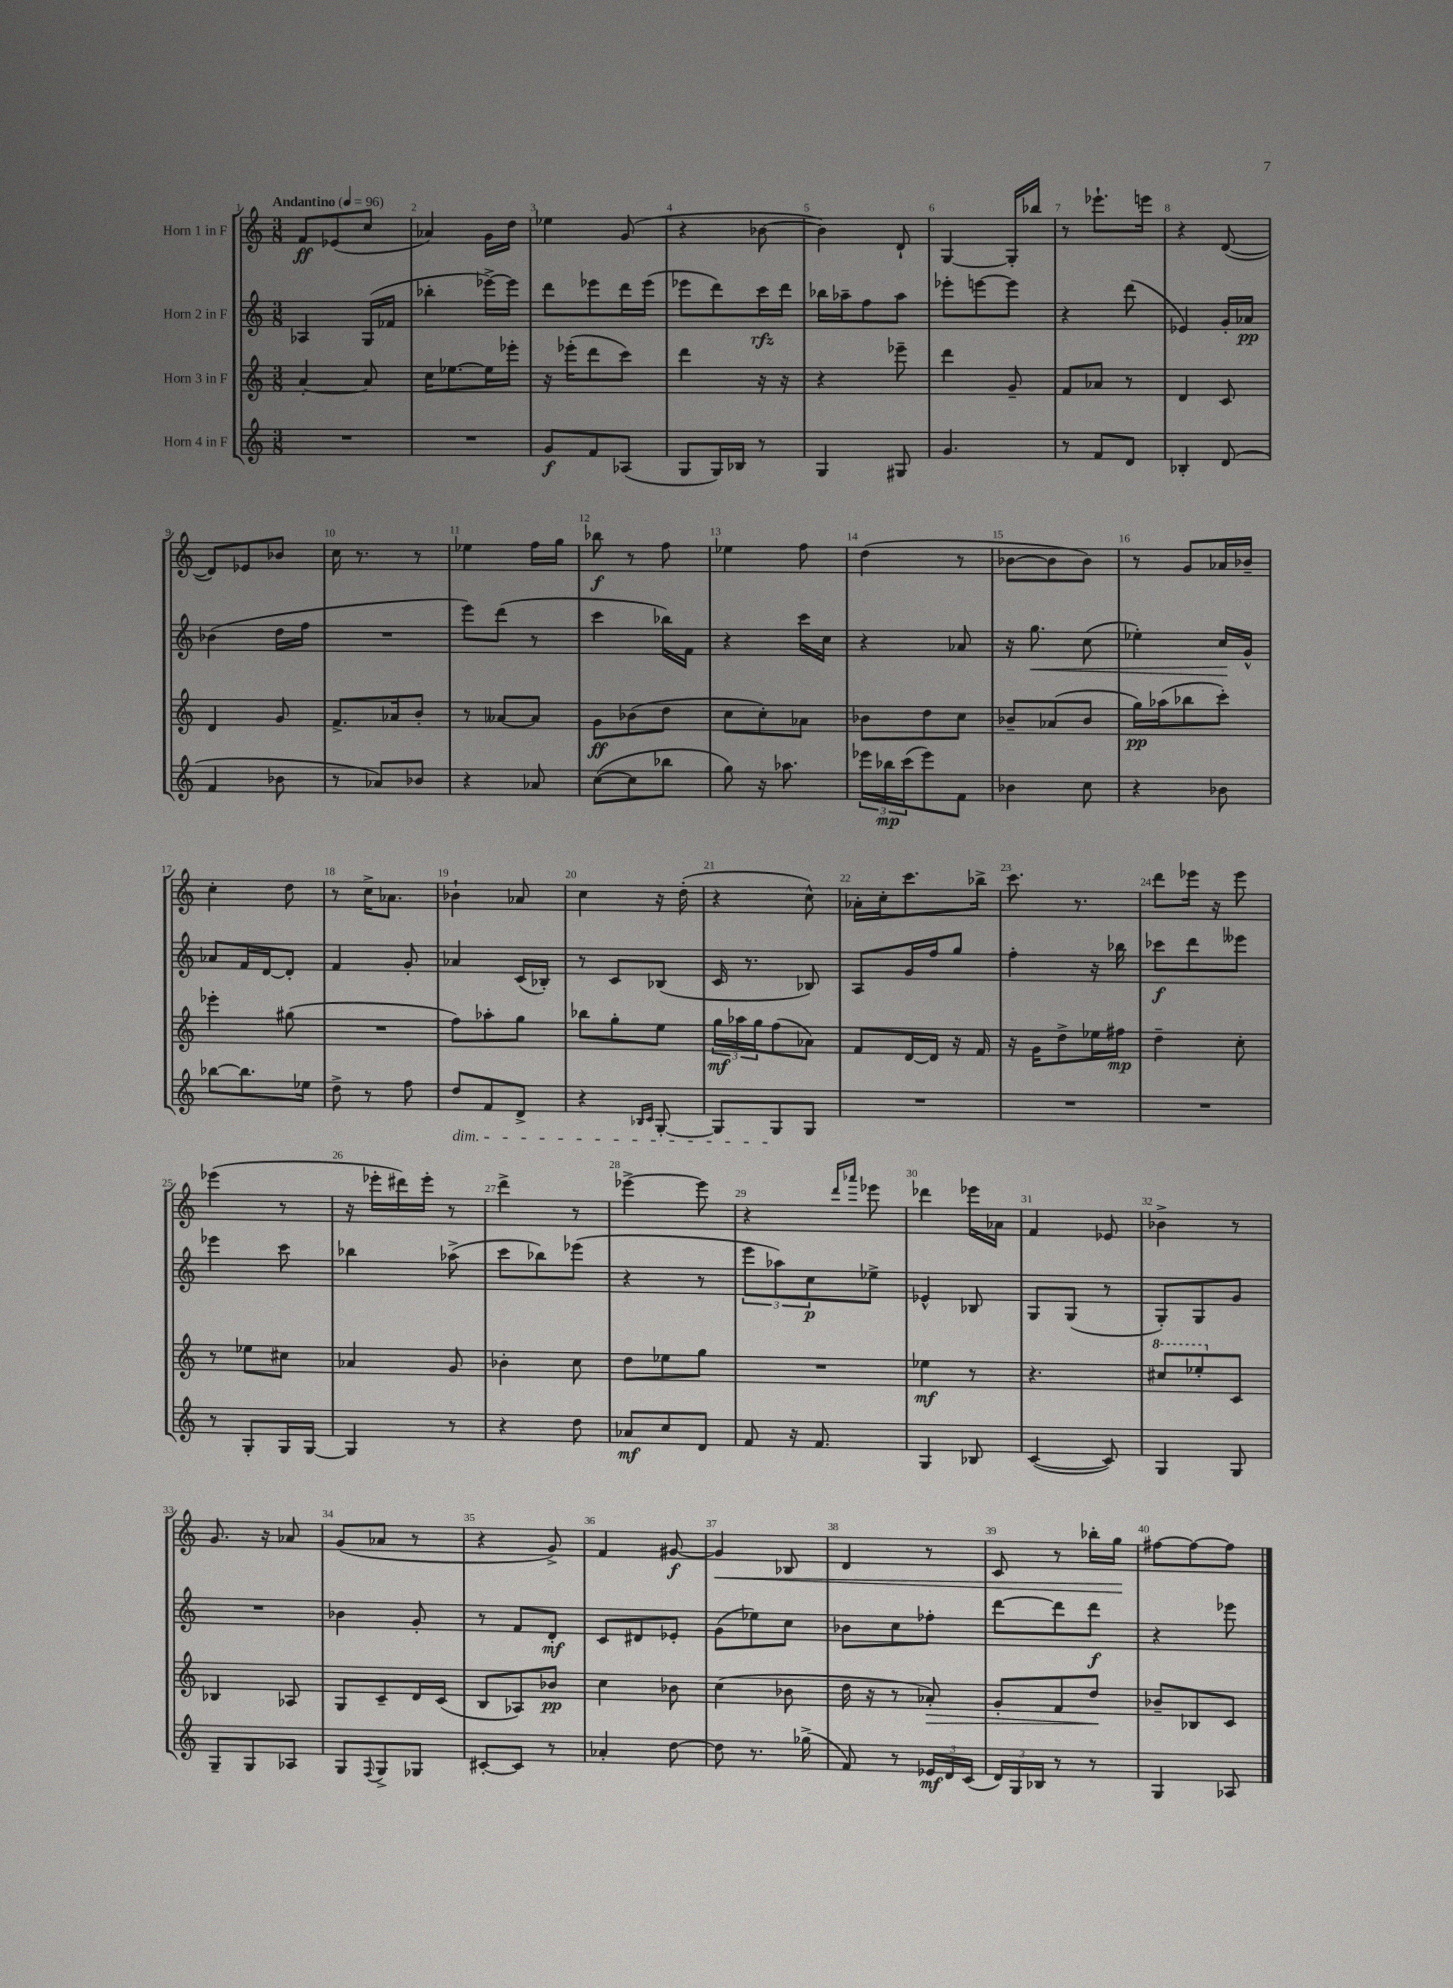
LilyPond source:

<<
\new StaffGroup <<
\new Staff = "s0" \with { instrumentName = "Horn 1 in F" } {
    \clef treble \key c \major \numericTimeSignature \time 3/8 \tempo "Andantino" 4 = 96
    f'8\ff ees'8( c''8 |
    aes'4) g'16 d''16 |
    ees''4 g'8( |
    r4 bes'8~ |
    bes'4) d'8-! |
    g4~ g16-. bes''16 |
    r8 ees'''8.-! e'''16 |
    r4 d'8~( |
    d'8) ees'8 bes'8 |
    c''16 r8. r8 |
    ees''4 f''16 g''16 |
    bes''8\f r8 f''8 |
    ees''4 f''8 |
    d''4( r8 |
    bes'8~ bes'8 bes'8) |
    r8 g'8 aes'16 bes'16-- |
    c''4-. d''8 |
    r8 c''16-> aes'8. |
    bes'4-! aes'8 |
    c''4 r16 d''16-.( |
    r4 c''8-^) |
    aes'16-. c''16-. c'''8. bes''16-> |
    c'''8. r8. |
    d'''8 ees'''16 r16 ees'''8 |
    ees'''4( r8 |
    r16 ees'''16-. dis'''16) ees'''16-. r8 |
    d'''4-> r8 |
    ees'''4~-> ees'''8 |
    r4 \grace { d'''16 aes'''16 } ees'''8 |
    des'''4 ees'''16 aes'16 |
    f'4 ees'8 |
    bes'4-> r8 |
    g'8. r16 aes'8 |
    g'8( aes'8 r8 |
    r4 g'8->) |
    f'4 gis'8~\f |
    gis'4\< bes8 |
    d'4 r8 |
    c'8 r8 bes''16-. g''16\! |
    fis''8~ fis''8~ fis''8 \bar "|." |
}
\new Staff = "s1" \with { instrumentName = "Horn 2 in F" } {
    \clef treble \key c \major \numericTimeSignature \time 3/8
    aes4 g16( fes'16 |
    bes''4-. ees'''16~->) ees'''16 |
    d'''8 ees'''8 d'''16 ees'''16( |
    ees'''8 d'''8) c'''16\rfz d'''16 |
    bes''16 aes''16-- f''8 aes''8 |
    ees'''8-. e'''8~ e'''8 |
    r4 d'''8( |
    ees'4) g'16-. aes'16\pp |
    bes'4( d''16 f''16 |
    R4. |
    e'''8) d'''8( r8 |
    c'''4 bes''16) f'16 |
    r4 c'''16 c''16 |
    r4 aes'8 |
    r16 g''8.\< c''8( |
    ees''4-.) c''16\! g'16-^ |
    aes'8 f'16 d'16~ d'8-. |
    f'4 g'8-. |
    aes'4 c'16( bes16-.) |
    r8 c'8 bes8( |
    c'16 r8. bes8) |
    a8 g'16 f''16 g''8 |
    f''4-. r16 bes''16 |
    ces'''8\f d'''8 eeses'''8 |
    ees'''4 c'''8 |
    bes''4 aes''8->( |
    c'''8 bes''8) ees'''8( |
    r4 r8 |
    \tuplet 3/2 { e'''8 aes''8) c''8\p } ees''8-> |
    ees'4-^ bes8 |
    g8 g8( r8 |
    g8-.) g8 g'8 |
    R4. |
    bes'4 g'8-. |
    r8 f'8 d'8-.\mf |
    c'8 dis'8 ees'8-. |
    g'8( ees''8) c''8 |
    bes'8 c''8 fes''8-. |
    d'''8~ d'''8 d'''8\f |
    r4 ees'''8 \bar "|." |
}
\new Staff = "s2" \with { instrumentName = "Horn 3 in F" } {
    \clef treble \key c \major \numericTimeSignature \time 3/8
    a'4~-. a'8 |
    c''16 ees''8.~ ees''16 ees'''16-. |
    r16 ees'''16-.( d'''8 c'''8) |
    d'''4 r16 r16 |
    r4 ees'''8-- |
    d'''4 g'8-- |
    f'8 aes'8 r8 |
    d'4 c'8 |
    d'4 g'8 |
    f'8.-> aes'16 b'8-. |
    r8 aeses'8~ aeses'8 |
    g'8\ff bes'8( d''8 |
    c''8 c''8-.) aes'8 |
    bes'8 d''8 c''8 |
    bes'8-- aes'8( bes'8 |
    g''16\pp) aes''16( bes''8 c'''8-.) |
    ees'''4-. gis''8( |
    R4. |
    f''8) aes''8-. g''8 |
    bes''8 g''8-. e''8 |
    \tuplet 3/2 { g''16\mf aes''16 g''16 } f''8( aes'8) |
    f'8 d'16~ d'16 r16 f'16 |
    r16 g'16 d''8-> ees''16 fis''16\mp |
    d''4-- c''8-. |
    r8 ees''8 cis''8 |
    aes'4 g'8 |
    bes'4-. c''8 |
    d''8 ees''8 g''8 |
    R4. |
    ees''4\mf r8 |
    r4. |
    \ottava #1 cis'''8 ees'''8-. \ottava #0 c'8 |
    bes4 aes8 |
    g8 c'8-- d'16 c'16( |
    b8 aes8) bes'8\pp |
    c''4 bes'8 |
    c''4( bes'8 |
    d''16 r16 r8 aes'8-.\>) |
    g'8-. f'8 d''8\! |
    bes'8-- bes8 c'8 \bar "|." |
}
\new Staff = "s3" \with { instrumentName = "Horn 4 in F" } {
    \clef treble \key c \major \numericTimeSignature \time 3/8
    R4. |
    R4. |
    g'8\f f'8 aes8( |
    g8 g16) bes16 r8 |
    g4 gis8 |
    g'4. |
    r8 f'8 d'8 |
    bes4-. d'8( |
    f'4 bes'8 |
    r8 aes'8) bes'8 |
    r4 aes'8 |
    c''8~( c''8 bes''8 |
    g''8) r16 aes''8. |
    \tuplet 3/2 { ees'''16 bes''16\mp c'''16( } ees'''8) f'8 |
    bes'4 c''8 |
    r4 bes'8 |
    bes''8~ bes''8. ees''16 |
    d''8-> r8 f''8 |
    d''8\dim f'8 d'8-> |
    r4 \grace { bes16 c'16 } g8~-. |
    g8 g8\! g8 |
    R4. |
    R4. |
    R4. |
    r8 g8-. g16 g16~ |
    g4 r8 |
    r4 d''8 |
    aes'8\mf c''8 d'8 |
    f'8 r16 f'8. |
    g4 bes8 |
    c'4~( c'8) |
    g4 g8 |
    g8-- g8 aes8 |
    g8 \appoggiatura { f8 } g8-> ges8 |
    cis'8~-. cis'8 r8 |
    aes'4-. d''8~ |
    d''8 r8. ges''16->( |
    f'8) r8 \tuplet 3/2 { ees'16\mf d'16 c'16( } |
    \tuplet 3/2 { d'16) g16 bes16 } r8 r8 |
    g4 aes8 \bar "|." |
}
>>
>>
\layout { \context { \Score \override BarNumber.break-visibility = ##(#f #t #t) barNumberVisibility = #all-bar-numbers-visible } }
